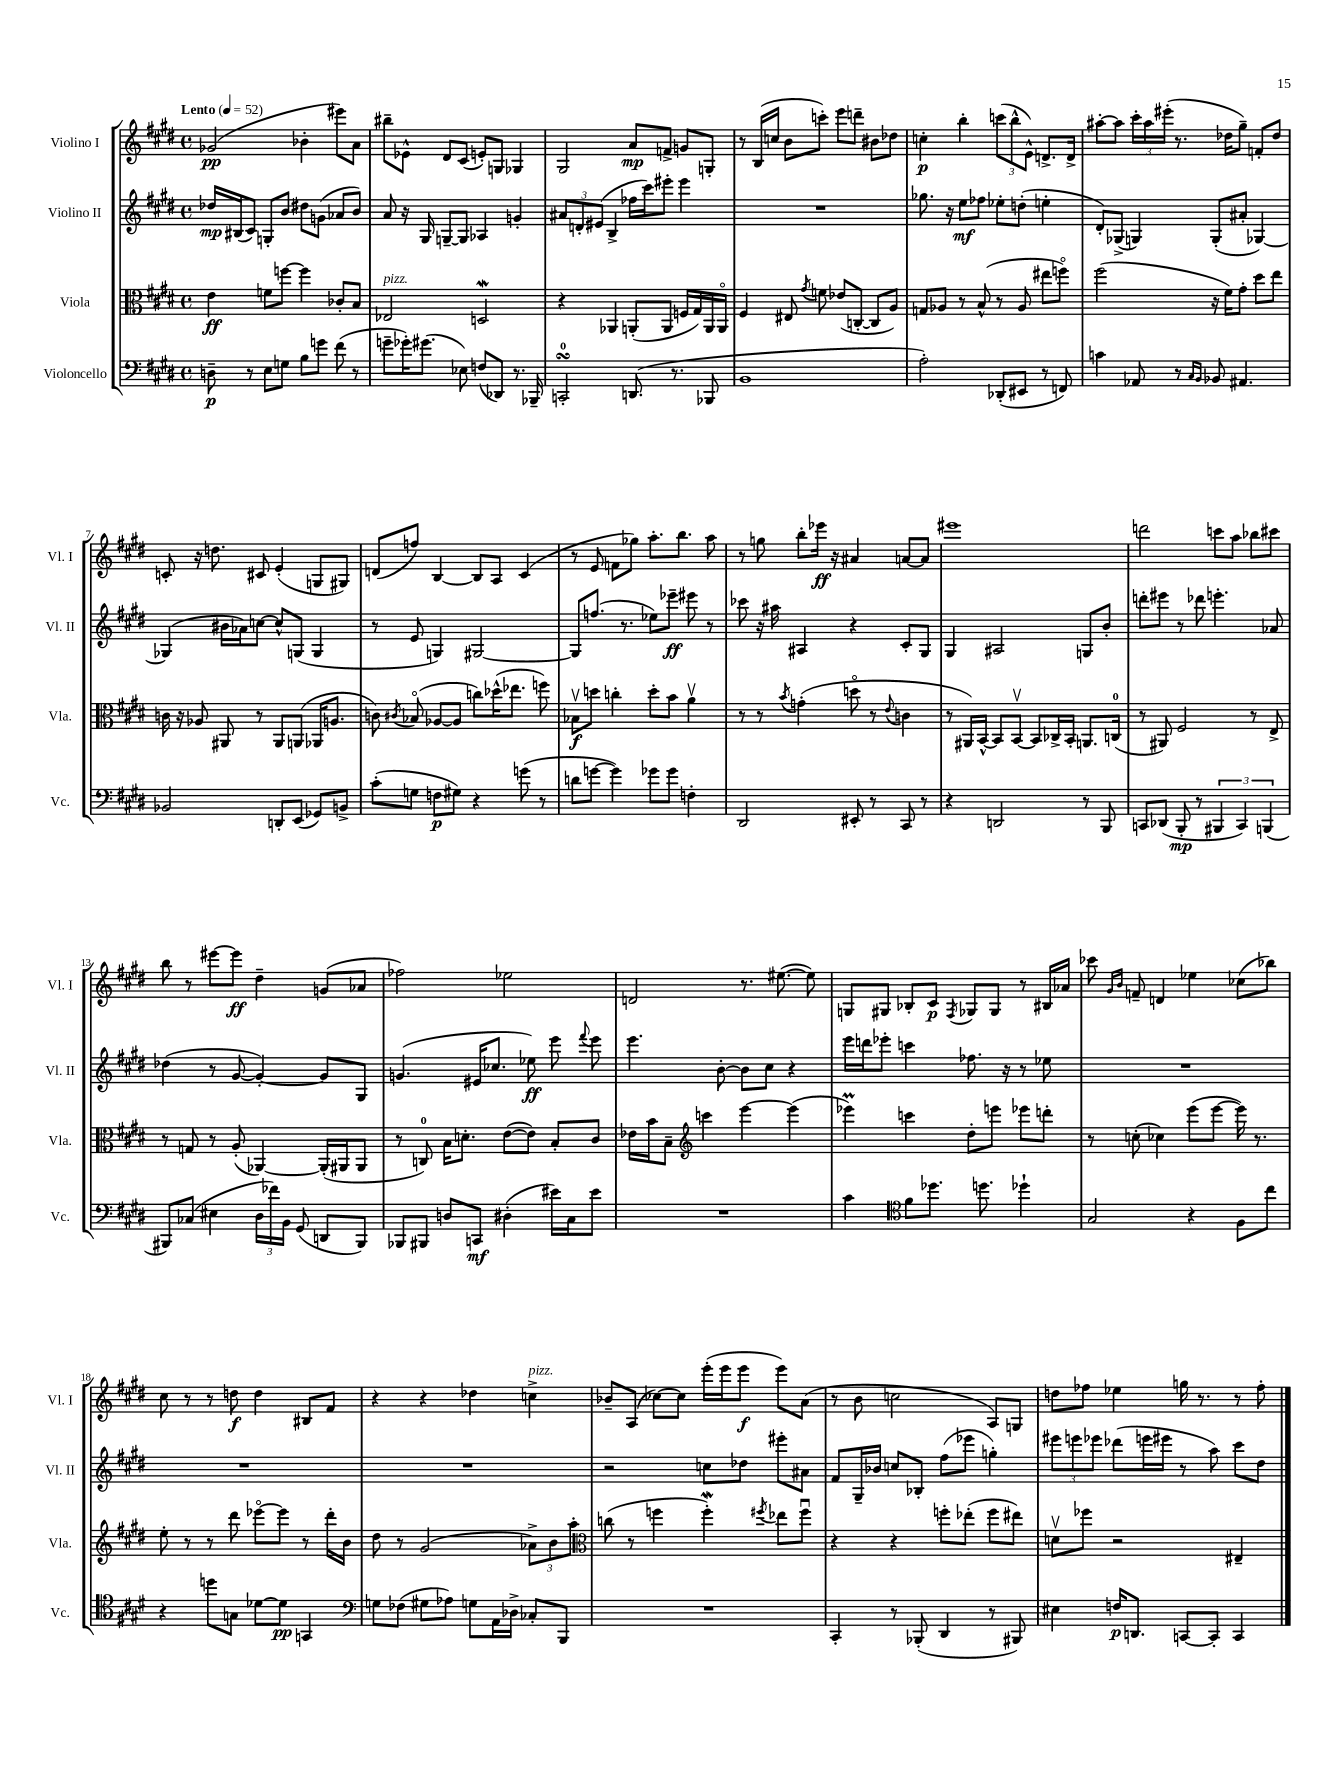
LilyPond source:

<<
\new StaffGroup <<
\new Staff = "s0" \with { instrumentName = "Violino I" shortInstrumentName = "Vl. I" } {
    \clef treble \key e \major \defaultTimeSignature \time 4/4 \tempo "Lento" 4 = 52
    \autoBeamOff ges'2\pp( bes'4-. eis'''8[) a'8] |
    bis''8[-- ees'8]-^ dis'8[ cis'8]( e'8[-.) g8] ges4 |
    gis2 a'8[\mp f'8]-> g'8[ g8]-. |
    r8 b16[( c''16] b'8[ c'''8]-.) e'''8[ d'''8]-- bis'8[ des''8] |
    c''4-.\p b''4-. \tuplet 3/2 { c'''8[( b''8-^ e'8]-^) } d'8.[-> d'16]-> |
    ais''8[~-. ais''8] \tuplet 3/2 { cis'''16[-. ais''16 eis'''16]-.( } r8. des''16[ gis''8]--) f'8[-. des''8] |
    c'8-. r16 d''8. cis'8 e'4-.( g8[ gis8]) |
    d'8[( f''8]) b4~ b8[ a8] cis'4( |
    r8 e'8 f'8[ ges''8]) a''8.[-. b''8.] a''8 |
    r8 g''8 b''8[-. ees'''16]\ff r16 ais'4 a'8[~ a'8] |
    eis'''1 |
    d'''2 c'''8[ a''8] bes''8[ cis'''8] |
    b''8 r8 eis'''8[~ eis'''8]\ff dis''4-- g'8[( aes'8] |
    fes''2) ees''2 |
    d'2 r8. eis''8.~( eis''8) |
    g8[ gis8] bes8[-. cis'8]\p \acciaccatura { fis8 } ges8[ ges8] r8 bis16[ aes'16] |
    ces'''8 \grace { gis'16[ b'16] } f'8-- d'4 ees''4 ces''8[( bes''8]) |
    cis''8 r8 r8 d''8\f d''4 bis8[ fis'8] |
    r4 r4 des''4 c''4->^\markup { \italic "pizz." } |
    bes'8[-- a8]( ces''8[~) ces''8] e'''16[-.( e'''16 e'''8]\f e'''8[) a'8]( |
    r8 b'8 c''2 a8[) g8] |
    d''8[ fes''8] ees''4 g''16 r8. r8 fes''8-. \bar "|." |
}
\new Staff = "s1" \with { instrumentName = "Violino II" shortInstrumentName = "Vl. II" } {
    \clef treble \key e \major \defaultTimeSignature \time 4/4
    \autoBeamOff des''16[\mp bis16( cis'8]) g8[-. b'8] dis''8[ g'8]( aes'8[ b'8]) |
    a'8 r16 gis16 g8[~-- g8] aes4 g'4-. |
    \tuplet 3/2 { ais'8[ d'8-. eis'8]( } b4-> fes''16[ cis'''16) eis'''8]-. eis'''4 |
    R1 |
    ges''8. r16 e''8[\mf fes''8] ees''8[-. d''8]-.( e''4-. |
    dis'8[-.) ges8]->( g4) g8[-.( ais'8]-. ges4~) |
    ges4( bis'16[ aes'16) c''8]~ c''8[-^ g8]( g4 |
    r8 e'8 g4) gis2~ |
    gis8[ f''8.]( r8. ees''8[) ees'''8]--\ff eis'''8 r8 |
    ces'''8 r16 ais''16 ais4 r4 cis'8[-. gis8] |
    gis4 ais2 g8[ b'8]-. |
    d'''8[-. eis'''8] r8 des'''8 e'''4.-. aes'8 |
    des''4( r8 gis'8~ gis'4~-.) gis'8[ gis8] |
    g'4.( eis'16[ ces''8.] ees''8\ff) e'''8 \appoggiatura { fis'''8 } e'''8 |
    e'''4. b'8~-. b'8[ cis''8] r4 |
    e'''16[ d'''16 ees'''8]-. c'''4 fes''8. r16 r8 ees''8 |
    R1 |
    R1 |
    R1 |
    r2 c''8[ des''8] eis'''8[-. ais'8] |
    fis'8[ gis16-- bes'16] c''8[ bes8]-. fis''8[( ees'''8] g''4-.) |
    \tuplet 3/2 { eis'''8[ e'''8 ees'''8] } des'''8[( e'''16 eis'''16] r8 a''8) cis'''8[ dis''8] \bar "|." |
}
\new Staff = "s2" \with { instrumentName = "Viola" shortInstrumentName = "Vla." } {
    \clef alto \key e \major \defaultTimeSignature \time 4/4
    \autoBeamOff e'4\ff f'8[ f''8]~ f''4 ces'8[-. b8] |
    ees2^\markup { \italic "pizz." } d2\mordent |
    r4 aes,4 a,8[-.( a,8] f16[ gis16) a,16 a,16]\flageolet |
    fis4 eis8 \acciaccatura { gis'8 } f'8 ees'8[( c8]~-. c8[ a8]) |
    g8[ aes8] r8 b8-^( r8 aes8 eis''8[ f''8]\flageolet) |
    fis''2( r16 fis'16[) gis'8]-. dis''8[ e''8] |
    c'16 r16 aes8 ais,8 r8 ais,8[ a,8]( aes,16[ a8.] |
    c'8) \acciaccatura { cis'8 } bes8\flageolet( aes8[~ aes8] c''8[) des''16-^( ees''8.] f''8) |
    bes8[\upbow\f d''8] c''4-. d''8[-. b'8] a'4\upbow |
    r8 r8 \acciaccatura { b'8 } g'4-.( d''8\flageolet r8 \appoggiatura { e'8 } c'4 |
    r8 ais,16[) b,16]~-^ b,8[ b,8]~\upbow b,8[ ces16-> b,16]-. a,8.[ c16]-0( |
    r8 ais,8) fis2 r8 e8-> |
    r8 g8 r8 a8-.( aes,4~) aes,16[-.( ais,16 ais,8] |
    r8 c8-0) b16[ d'8.]-. e'8[~( e'8]) b8[-. cis'8] |
    ees'16[ b'16 b8]-- \clef treble c'''4 e'''4~ e'''4( |
    ees'''4\prall) c'''4 dis''8[-. e'''8] ees'''8[ d'''8]-. |
    r8 c''8-.( ces''4) e'''8[( e'''8]~ e'''16) r8. |
    e''8-. r8 r8 dis'''8 ees'''8[~\flageolet ees'''8] r8 dis'''16[-. b'16] |
    dis''8 r8 gis'2( \tuplet 3/2 { aes'8[->) b'8 a''8]-. } |
    \clef alto c''8( r8 f''4 f''4-.\mordent) \acciaccatura { fis''8 } ees''8[ fis''8]\downbow |
    r4 r4 f''8[-. ees''8]-.( f''8[ eis''8]) |
    d'8[\upbow fes''8] r2 eis4-- \bar "|." |
}
\new Staff = "s3" \with { instrumentName = "Violoncello" shortInstrumentName = "Vc." } {
    \clef bass \key e \major \defaultTimeSignature \time 4/4
    \autoBeamOff d8--\p r8 e8[ g8] b8[ g'8] fis'8( r8 |
    g'8[-- ges'16-.) gis'8.]( ees8) f8[( des,8]) r8. bes,,16-- |
    c,2-0-.\turn d,8.( r8. bes,,8 |
    b,1 |
    a2-.) des,8[-.( eis,8] r8 f,8) |
    c'4 aes,8 r8 \grace { cis16[ b,16] } bes,8 ais,4. |
    bes,2 d,8[-. e,8]( ges,8[) b,8]-> |
    cis'8[-.( g8] f8[\p gis8]) r4 g'8( r8 |
    d'8[ g'8]~ g'4) ges'8[ ges'8] f4-. |
    dis,2 eis,8-. r8 cis,8 r8 |
    r4 d,2 r8 b,,8 |
    c,8[ des,8]( b,,8-.\mp r8 \tuplet 3/2 { bis,,4 c,4) b,,4( } |
    bis,,8[) ces8]( eis4 \tuplet 3/2 { dis16[ fes'16) b,16] } gis,8( d,8[ bis,,8]) |
    bes,,8[ bis,,8] d8[ c,8]\mf dis4-.( eis'16[) cis16 eis'8] |
    R1 |
    cis'4 \clef tenor fis'8[ des''8.] d''8. des''4-! |
    gis2 r4 fis8[ cis''8] |
    r4 d''8[ g8] des'8[~ des'8]\pp g,4 |
    \clef bass g8[ fes8]( gis8[ aes8]) g8[ a,16 des16]-> ces8[-. b,,8] |
    R1 |
    cis,4-. r8 bes,,8-.( dis,4 r8 bis,,8) |
    eis4 f16[\p d,8.] c,8[~ c,8]-. c,4 \bar "|." |
}
>>
>>
